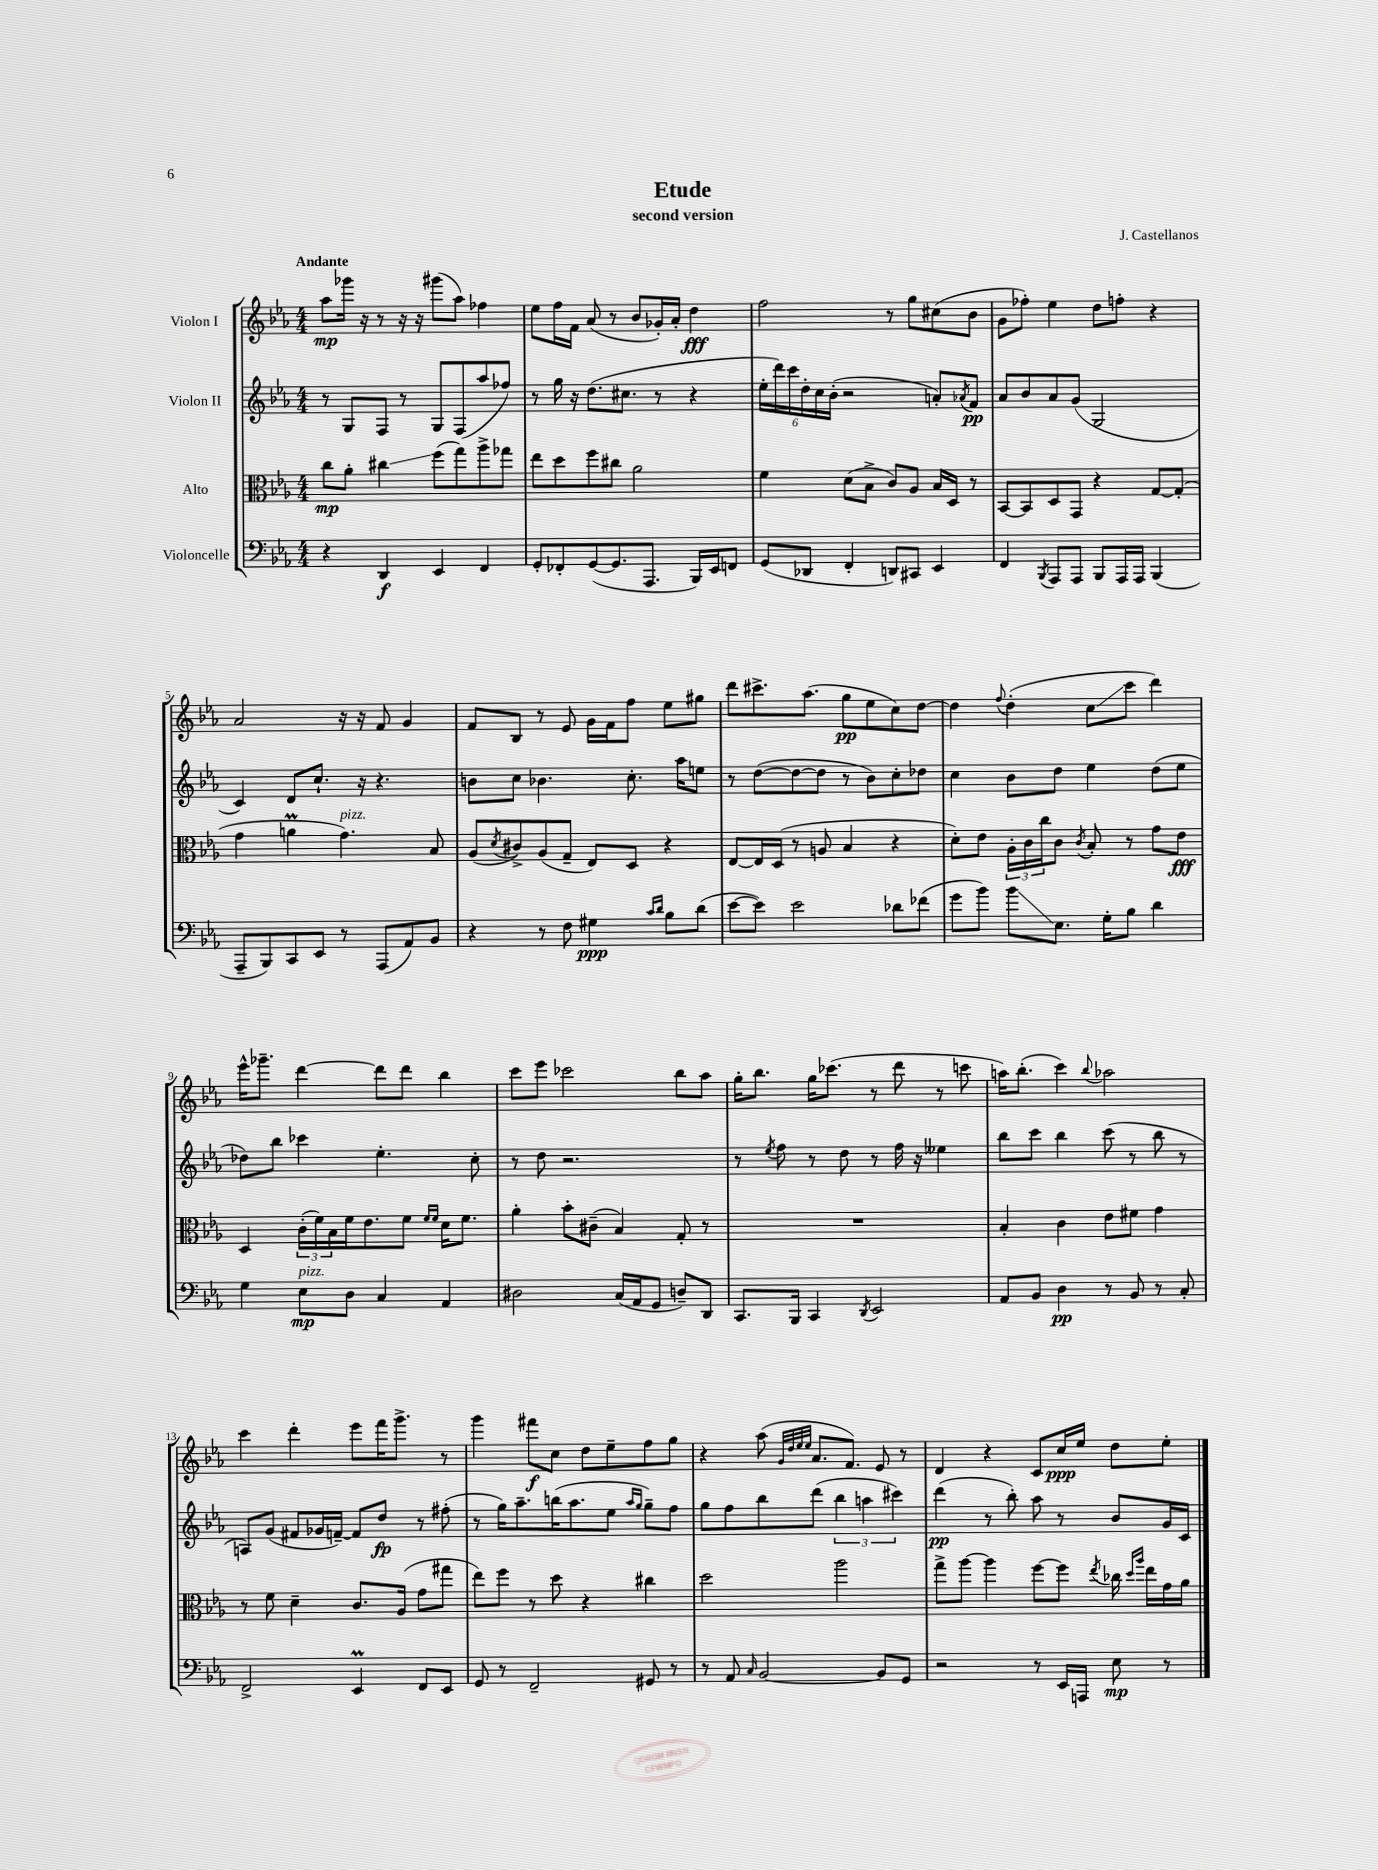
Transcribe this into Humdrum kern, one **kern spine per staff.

**kern	**kern	**kern	**kern
*staff4	*staff3	*staff2	*staff1
*clefF4	*clefC3	*clefG2	*clefG2
*k[b-e-a-]	*k[b-e-a-]	*k[b-e-a-]	*k[b-e-a-]
*M4/4	*M4/4	*M4/4	*M4/4
4r	8cc\L	8r	8aa-\L
.	8a-'\J	8G/L	16ggg-\Jk
.	.	.	16r
4DD/	4cc#\	8F/J	8r
.	.	8r	16r
.	.	.	16r
4EE-/	(8ff\L	8G/L	(8ggg#\L
.	8gg\)	(8F/	8aa-\J)
4FF/	8aa-^\	8aa-/	4ff-\
.	8gg-\J	8ff-/J)	.
=	=	=	=
8GG'/L	8ee-\L	8r	8ee-\L
8FF-'/	8dd\	16gg\	16ff\L
.	.	16r	16f\JJ
([8GG/	8ff\	(8.dd\L	(8a-/
8.GG/]	8cc#\J	.	8r
.	.	8.cc#\J	.
.	2a-\	.	8b-/L
8.AAA-/J	.	.	.
.	.	8r	16g-'/L)
.	.	.	16a-'/JJ
16BBB-/LL)	.	4r	4dd\
16EE-/J	.	.	.
8FF/J	.	.	.
=	=	=	=
(8GG/L	4f\	24ee-'\LL	2ff\
.	.	24ddd\)	.
.	.	24ccc\	.
8DD-/J	.	24dd'\	.
.	.	24cc\	.
.	.	(24b-'\JJ	.
4FF'/	(8d\L	2r	.
.	8B-^\J	.	.
8DD/L)	8c/L)	.	8r
8CC#/J	8A-/J	.	8gg\L
4EE-/	16B-/LL	8a'/L)	(8cc#\
.	16D/JJ	.	.
.	.	8qa-/	.
.	8r	8f/J	8b-\J
=	=	=	=
4FF/	[8BB-/L	8a-/L	8g\L
.	8BB-/]	8b-/	8ff-'\J)
8qBBB-/	.	.	.
8AAA-/L	8D/	8a-/	4ee-\
8AAA-/J	8GG/J	(8g/J	.
8BBB-/L	4r	2G/	8dd\L
16AAA-/L	.	.	8ff'\J
16AAA-/JJ	.	.	.
(4BBB-/	[8G/L	.	4r
.	(8G'/]J	.	.
=	=	=	=
8AAA-~/L	4g\	4c/)	2a-/
8BBB-/)	.	.	.
8CC/	4a\	8d/L	.
8EE-/J	.	8.cc`/J	.
8r	4.g\)	.	16r
.	.	16r	16r
(8AAA-/L	.	4.r	8f/
8AA-/)	.	.	4g/
8BB-/J	8B-/	.	.
=	=	=	=
4r	(8A-/L	8b\L	8f/L
.	8qd/	.	.
.	8c#^/)	8cc\J	8B-/J
8r	(8A-/	4.b-\	8r
8F\	8G~/J	.	8e-/
4G#\	8E-/L)	.	16g\LL
.	.	.	16f\J
.	8D/J	8.cc'\	8ff\J
16qqc/LL	.	.	.
16qqd/JJ	.	.	.
8B-\L	4r	.	8ee-\L
.	.	16aa-\LK	.
(8d\J	.	8ee\J	8gg#\J
=	=	=	=
[8e-\L	[8E-/L	8r	8ddd\L
8e-\]J)	16E-/]L	([8dd\L	8.ccc#^\
.	(16D/JJ	.	.
2e-\	8r	8dd\_	.
.	.	.	(8.aa-\J
.	8A/	8dd\]J	.
.	4B-/	8r	8gg\L
.	.	8b-\L)	8ee-\
8d-\L	4r	8cc'\	8cc\)
(8f-\J	.	8dd-\J	[8dd\J
=	=	=	=
8g\L	8d'\L)	4cc\	4dd\]
8b-\J)	8e-\J	.	.
.	.	.	8qqff/
8b-\L	24A-'\LL	8b-\L	(4dd'\
.	24c\	.	.
.	24cc\J	.	.
8.E-\J	8c\J	8dd\J	.
.	8qc/	.	.
.	8B-'/	4ee-\	8cc\L
16G'\LK	.	.	.
8B-\J	8r	.	8ccc\J
4d\	8g\L	(8dd\L	4ddd\)
.	8e-\J	8ee-\J	.
=	=	=	=
4G\	4D/	8dd-\L)	16eee-^^\LK
.	.	.	8.ggg-~\J
.	.	8bb-\J	.
8E-\L	(24c'\LL	4ccc-\	[4ddd\
.	24f\)	.	.
.	24B-\	.	.
8D\J	16f\J	.	.
.	8.e-\	.	.
4C/	.	4.ee-'\	8ddd\]L
.	8f\J	.	8ddd\J
.	16qqf/LL	.	.
.	16qqf/JJ	.	.
4AA-/	16d\LK	.	4bb-\
.	8.f\J	.	.
.	.	8cc'\	.
=	=	=	=
2D#\	4a-'\	8r	8ccc\L
.	.	8dd\	8eee-\J
.	8b-'\L	2.r	2ccc-\
.	(8c#~\J	.	.
(16C/LL	4B-/)	.	.
16AA-/J	.	.	.
8GG/J	.	.	.
8D~/L)	8G'/	.	8bb-\L
8DD/J	8r	.	8aa-\J
=	=	=	=
8.CC/L	1r	8r	16gg'\LK
.	.	.	8.bb-\J
.	.	8qee-/	.
.	.	8ff\	.
16BBB-/Jk	.	.	.
4CC/	.	8r	16gg\LK
.	.	.	(8.ccc-\J
.	.	8dd\	.
8qDD/	.	.	.
2EE-/	.	8r	8r
.	.	16ff\	8ddd\
.	.	16r	.
.	.	4ee--\	8r
.	.	.	8ccc\
=	=	=	=
8AA-/L	4B-'/	8bb-\L	16aa\LK)
.	.	.	(8.bb-'\J
8BB-/J	.	8ccc\J	.
4D\	4c\	4bb-\	4ccc\)
.	.	.	8qqbb-/
8r	8e-\L	(8ccc\	2aa-\
8BB-/	8f#\J	8r	.
8r	4g\	8bb-\	.
8C'/	.	8r	.
=	=	=	=
2FF^/	8r	8A/L)	4ccc\
.	8f\	(8g/J	.
.	4d~\	8f#/L	4ddd'\
.	.	16g-/L	.
.	.	[16f~/JJ)	.
4EE-/	8.c/L	8f/]L	8eee-\L
.	.	8dd/J	16fff\K
.	(16A-/Jk	.	8.ggg^\J
8FF/L	8g\L	8r	.
8EE-/J	8gg#\J	(8ff#'\	8r
=	=	=	=
8GG/	8ee-\L)	8r	4ggg\
8r	8ff\J	16gg\LK)	.
.	.	8.aa-~\	.
2FF~/	8r	.	8fff#\L
.	8dd\	(16bb\K	8cc\J
.	.	8.aa-\	.
.	4r	.	8dd\L
.	.	8ee-\J	8ee-~\
.	.	16qqaa-/LL	.
.	.	16qqgg/JJ	.
8GG#/	4cc#\	8gg~\L)	8ff\
8r	.	8ff\J	8gg\J
=	=	=	=
8r	2dd\	8gg\L	4r
8AA-/	.	8ff\	.
16qqC/	.	.	.
[2BB-/	.	8bb-\	(8aa-\
.	.	.	32qqg/LLL
.	.	.	32qqdd/
.	.	.	32qqee-/
.	.	.	32qqee-/JJJ
.	.	(8ddd\J	8.a-/L
.	2aa-\	6bb-\	.
.	.	.	8.f/J)
.	.	6aa\	.
8BB-/]L	.	.	8e-/
.	.	6ccc#\)	.
8GG/J	.	.	8r
=	=	=	=
2r	8gg^\L	(4ddd\	4d/
.	[8aa-\J	.	.
.	4aa-\]	8r	4r
.	.	8bb-'\)	.
8r	[8ff\L	8aa-\	8c/L
16EE-/LL	8ff\]J	8r	16cc/L
16AAA/JJ	.	.	16ee-/JJ
.	8qee-/	.	.
8E-\	16cc-\	8b-/L	8dd\L
.	16qqdd/LL	.	.
.	16qqaa-/JJ	.	.
.	16ee-\LL	.	.
8r	16g\	16g/L	8ee-'\J
.	16a-\JJ	16c/JJ	.
==	==	==	==
*-	*-	*-	*-
